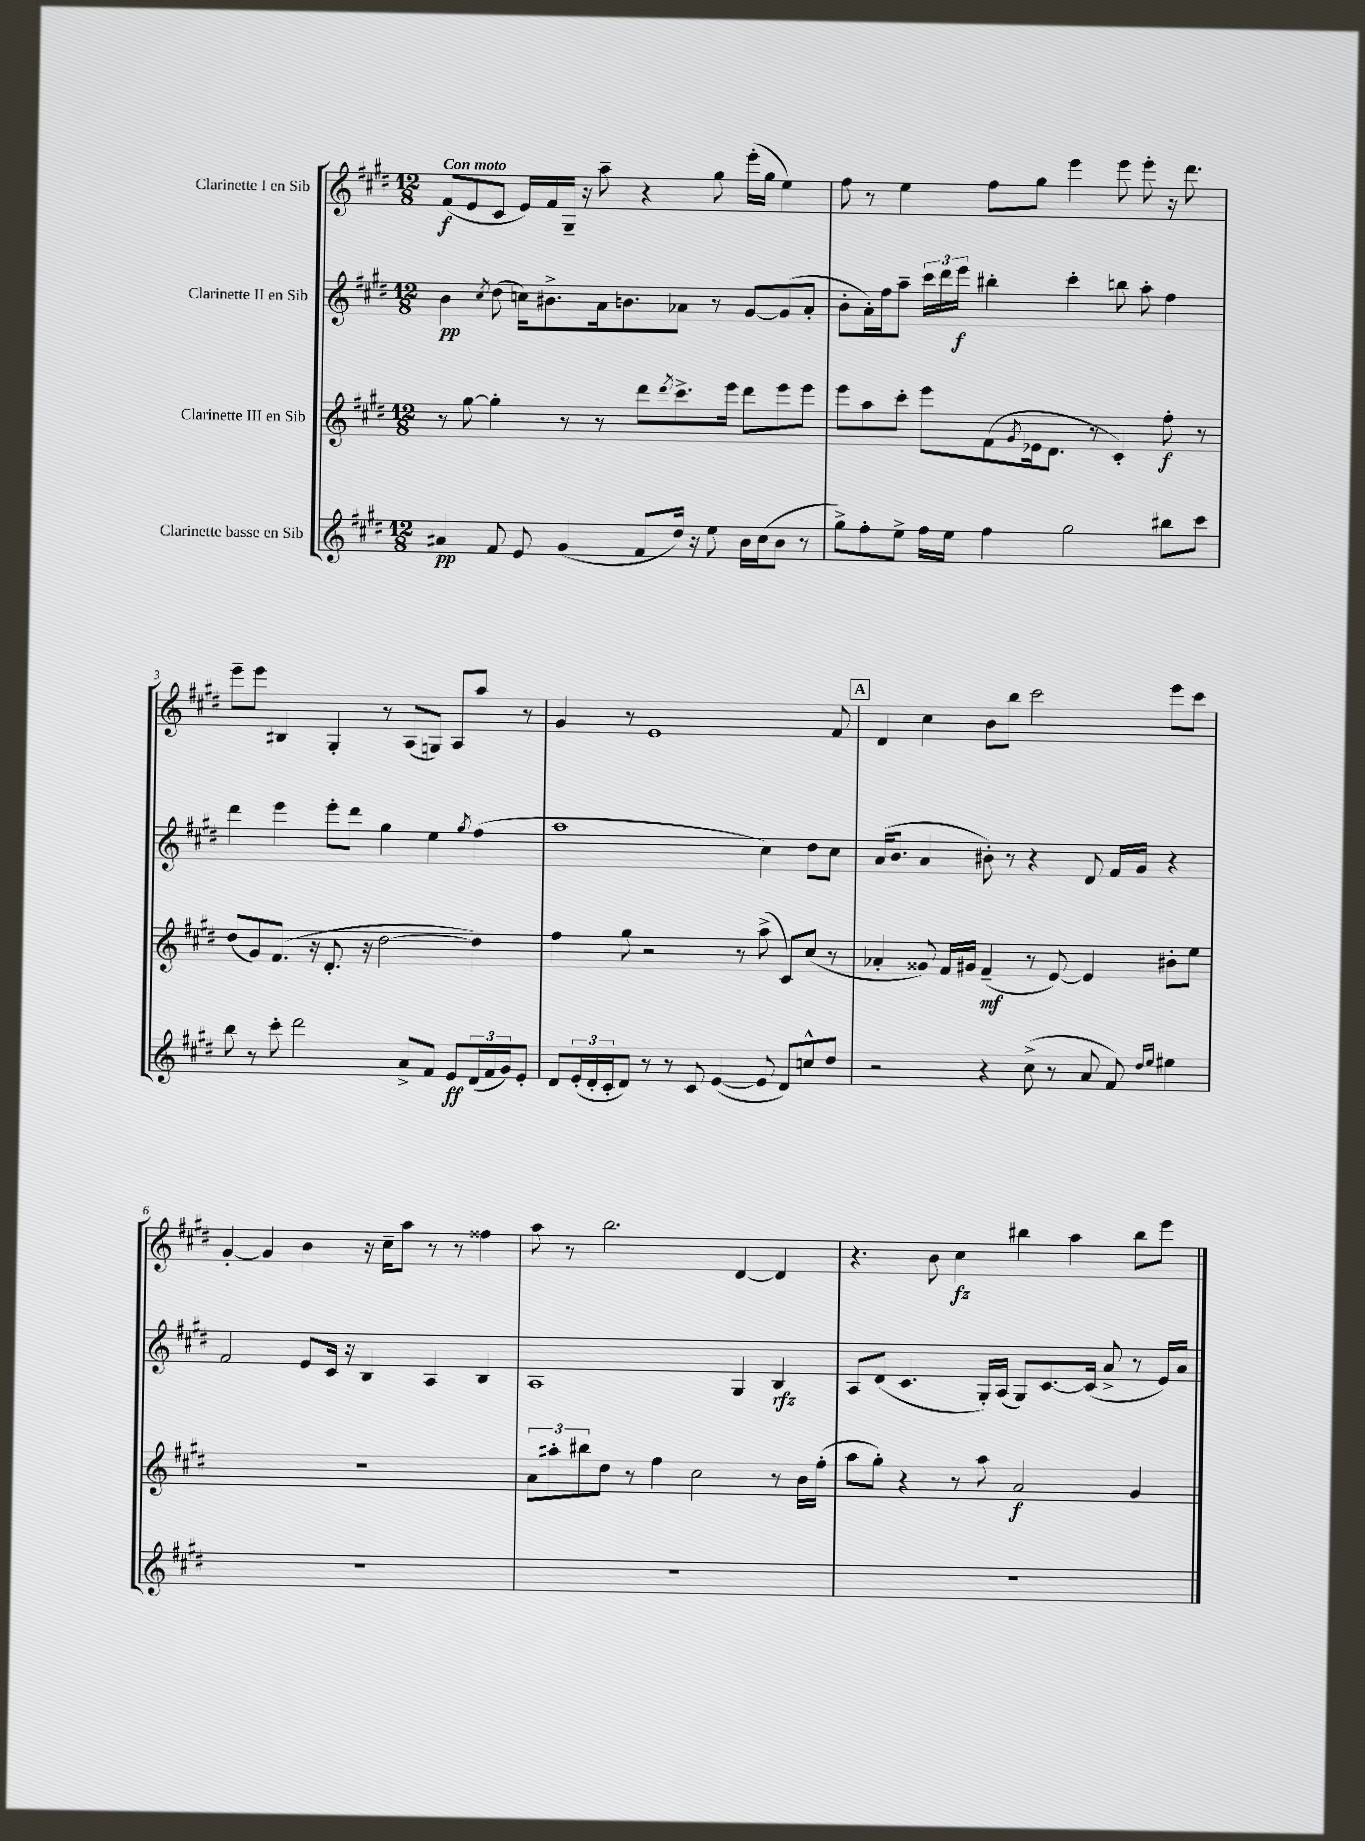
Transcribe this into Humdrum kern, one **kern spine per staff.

**kern	**kern	**kern	**kern
*staff4	*staff3	*staff2	*staff1
*clefG2	*clefG2	*clefG2	*clefG2
*k[f#c#g#d#]	*k[f#c#g#d#]	*k[f#c#g#d#]	*k[f#c#g#d#]
*M12/8	*M12/8	*M12/8	*M12/8
4a#/	8r	4b\	(8f#/L
.	[8gg#\	.	8e/
.	.	8qcc#/	.
8f#/	4gg#'\]	(8dd#\	8c#/J
8e/	.	16cc\LK)	16e/LL)
.	.	8.b#^\	16f#/
(4g#/	8r	.	16G#~/JJ
.	.	.	16r
.	8r	16a\k	8aa~\
.	.	8.b\	.
8f#/L	8ddd#\L	.	4r
.	8qddd#/	.	.
16dd#/Jk)	8.ccc#^\	8a-\J	.
16r	.	.	.
8ee\	.	8r	8gg#\
.	16eee\Jk	.	.
16b\LL	8ddd#\L	[8g#/L	(16eee'\LL
(16cc#\J	.	.	16gg#\JJ
8b\J	8eee\	(8g#/]	4ee\)
8r	8eee\J	8a-'/J	.
=	=	=	=
8gg#^\L)	8eee\L	8b'\L	8ff#\
8ff#'\	8aa\	16a'\L)	8r
.	.	16ff#\J	.
8ee^\J	8ccc#'\J	8aa~\J	4ee\
16ff#\LL	8eee\L	24ccc#\LL	.
.	.	24ddd#\	.
16ee\JJ	.	.	.
.	.	24eee\JJ	.
4ff#\	(8f#\	4bb#'\	8ff#\L
.	8qg#/	.	.
.	16e-\k	.	8gg#\J
.	8.d#\J	.	.
2gg#\	.	4ccc#'\	4eee\
.	8r	.	.
.	4c#'/)	8bb\	8eee\
.	.	8aa'\	8eee'\
8bb#\L	8ff#'\	4ff#\	16r
.	.	.	8.ddd#\
8ccc#\J	8r	.	.
=	=	=	=
8bb\	(8dd#/L	4ddd#\	8eee~\L
8r	8g#/)	.	8eee\J
8ccc#'\	(8.f#/J	4eee\	4B#/
2ddd#\	.	.	.
.	16r	.	.
.	8.d#'/	8eee'\L	4G#'/
.	.	8ddd#\J	.
.	16r	.	.
.	[2dd#\	4gg#\	8r
8a^/L	.	.	(8A/L
8f#/J	.	4ee\	8G/J)
8e/L	.	.	8A/L
.	.	8qgg#/	.
(24d#/L	4dd#\])	(4ff#\	8aa/J
24f#/	.	.	.
24g#/J)	.	.	.
8e'/J	.	.	8r
=	=	=	=
8d#/L	4ff#\	1aa	4g#/
(24e'/L	.	.	.
24d#'/	.	.	.
24c#'/J	.	.	.
8d#/J)	8gg#\	.	8r
8r	2r	.	1e
8r	.	.	.
8c#/	.	.	.
([4e/	.	.	.
.	8r	.	.
8e/]	(8aa^\	4cc#\)	.
8d#/L)	8c#/L)	.	.
8cc^^/	(8cc#/J	8dd#\L	.
8dd#/J	8r	8cc#\J	8f#/
=	=	=	=
2r	4a-'/	(16a/LK	4d#/
.	.	8.b/J	.
.	8g##/)	4a/	4cc#\
.	16f#/LL	.	.
.	16g#/JJ	.	.
4r	(4f#~/	8b#'\)	8b\L
.	.	8r	8bb\J
(8cc#^\	8r	4r	2ccc#\
8r	[8e/)	.	.
8a/	4e/]	8d#/	.
8f#/)	.	16f#/LL	.
.	.	16g#/JJ	.
16qqdd#/LL	.	.	.
16qqee/JJ	.	.	.
4ee#\	8b#'\L	4r	8eee\L
.	8ee\J	.	8ccc#\J
=	=	=	=
1.r	1.r	2f#/	[4g#'/
.	.	.	4g#/]
.	.	8e/L	4b\
.	.	16c#/Jk	.
.	.	16r	.
.	.	4B/	16r
.	.	.	16cc#~\LK
.	.	.	8aa\J
.	.	4A/	8r
.	.	.	8r
.	.	4B/	4ff##\
=	=	=	=
1.r	12a\L	1A	8aa\
.	12aa#'\	.	.
.	.	.	8r
.	12bb#\	.	.
.	8dd#\J	.	2.bb\
.	8r	.	.
.	4ff#\	.	.
.	2cc#\	.	.
.	.	4G#/	[4d#/
.	8r	4B/	4d#/]
.	16b\LL	.	.
.	(16ff#'\JJ	.	.
=	=	=	=
1.r	8aa\L	8A/L	4.r
.	8gg#'\J)	(8d#/J	.
.	4r	4.c#/	.
.	.	.	8b\
.	8r	.	4cc#\
.	8aa\	16G#'/LL)	.
.	.	(16A/JJ	.
.	2a/	8G#/L)	4bb#\
.	.	[8.c#/	.
.	.	.	4aa\
.	.	(16c#/]Jk	.
.	.	8a^/	.
.	4g#/	8r	8bb#\L
.	.	16e/LL)	8eee\J
.	.	16a/JJ	.
==	==	==	==
*-	*-	*-	*-
